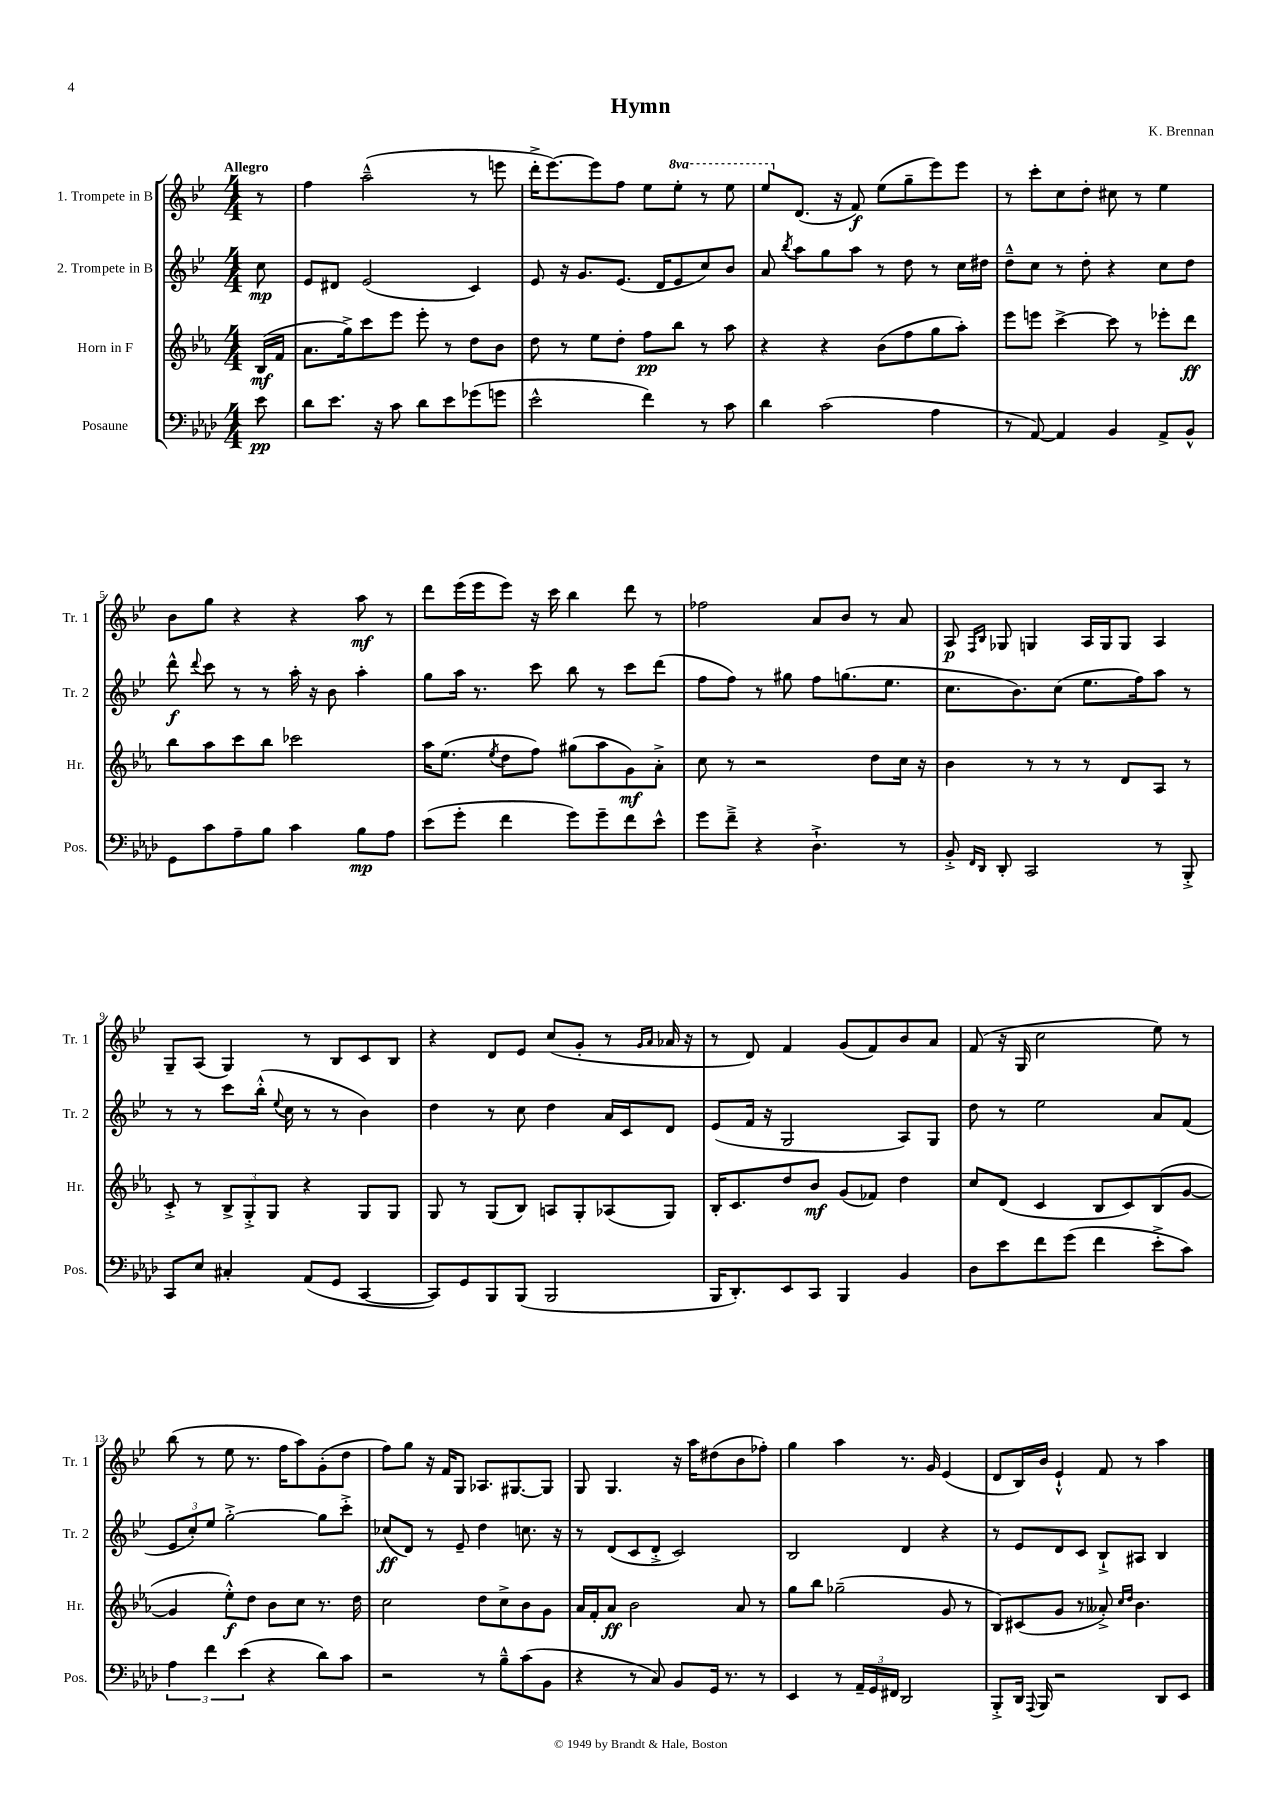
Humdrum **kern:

**kern	**kern	**kern	**kern
*staff4	*staff3	*staff2	*staff1
*clefF4	*clefG2	*clefG2	*clefG2
*k[b-e-a-d-]	*k[b-e-a-]	*k[b-e-]	*k[b-e-]
*M4/4	*M4/4	*M4/4	*M4/4
8e-	(16B-	8cc	8r
.	16f	.	.
=	=	=	=
8d-	8.a-	8e-	4ff
8.e-	.	8d#	.
.	16gg^)	.	.
.	8ccc	(2e-	(2aa~^^
16r	.	.	.
8c	8eee-	.	.
8d-	8eee-'	.	.
8e-	8r	.	.
(8g-	8dd	4c)	8r
8g	8b-	.	8eee
=	=	=	=
2e-^^	8dd	8e-	16ddd'^
.	.	.	[8.eee-)
.	8r	16r	.
.	.	8.g	.
.	8ee-	.	8eee-]
.	8dd'	(8.e-	8ff
4f)	8ff	.	8ee-
.	.	16d	.
.	8bb-	8e-	8eee-'
8r	8r	8cc)	8r
8c	8aa-	8b-	8eee-
=	=	=	=
4d-	4r	8a	8eee-
.	.	8qbb-	.
.	.	8aa	(8.d
(2c	4r	8gg	.
.	.	.	16r
.	.	8aa	8f)
.	(8b-	8r	(8ee-
.	8ff	8dd	8gg~
4A-	8gg	8r	8eee-)
.	8aa-')	16cc	8eee-
.	.	16dd#	.
=	=	=	=
8r	8eee-	8dd~^^	8r
[8AA-)	8eee	8cc	8ccc'
4AA-]	[4ccc^	8r	8cc
.	.	8dd'	8dd'
4BB-	8ccc]	4r	8cc#
.	8r	.	8r
8AA-^	8eee-'	8cc	4ee-
8BB-^^	8ddd	8dd	.
=	=	=	=
8GG	8bb-	8ddd^^	8b-
.	.	8qqddd	.
8c	8aa-	8ccc	8gg
8A-~	8ccc	8r	4r
8B-	8bb-	8r	.
4c	2ccc-	16aa'	4r
.	.	16r	.
.	.	8b-	.
8B-	.	4aa'	8aa
8A-	.	.	8r
=	=	=	=
(8e-	16aa-	8gg	8ddd
.	(8.ee-	.	.
8g'	.	16aa	(16eee-
.	.	8.r	16eee-
.	8qee-	.	.
4f	8dd	.	8eee-)
.	8ff)	8ccc	16r
.	.	.	16ccc
8g)	(8gg#	8bb-	4bb-
8g~	8aa-	8r	.
8f	8g)	8ccc	8ddd
8e-^^	8a-'^	(8ddd	8r
=	=	=	=
8g	8cc	8ff	2ff-
8f~^	8r	8ff)	.
4r	2r	8r	.
.	.	8gg#	.
4.D-`^	.	8ff	8a
.	.	(8.gg	8b-
.	8dd	.	8r
.	.	8.ee-	.
8r	16cc	.	8a
.	16r	.	.
=	=	=	=
8BB-'^	4b-	8.cc	8A
16qqFF	.	.	16qqF
16qqDD-	.	.	16qqB-
8DD-'	.	.	8G-
.	.	8.b-)	.
2CC	8r	.	4G
.	8r	(8cc	.
.	8r	8.ee-	16A
.	.	.	16G
.	8d	.	8G
.	.	16ff)	.
8r	8A-	8aa	4A
8BBB-'^	8r	8r	.
=	=	=	=
8CC	8c'^	8r	8G~
8E-	8r	8r	(8A
4C#'	12B-^	8ccc	4G)
.	12G'^	.	.
.	.	(16bb-'^^	.
.	12G	.	.
.	.	8qqee-	.
.	.	16cc	.
(8AA-	4r	8r	8r
8GG	.	8r	8B-
[4CC	8G	4b-)	8c
.	8G	.	8B-
=	=	=	=
8CC])	8G	4dd	4r
8GG	8r	.	.
8BBB-	(8G	8r	8d
(8BBB-	8B-)	8cc	8e-
2BBB-	8A	4dd	(8cc
.	8G'	.	8g'
.	(8A-	16a	8r
.	.	16c	.
.	.	.	16qqg
.	.	.	16qqa
.	8G)	8d	16a-
.	.	.	16r
=	=	=	=
16BBB-	16B-'	(8e-	8r
8.DD-')	8.c	.	.
.	.	16f	8d)
.	.	16r	.
8EE-	8dd	2G	4f
8CC	8b-	.	.
4BBB-	(8g	.	(8g
.	8f-)	.	8f)
4BB-	4dd	8A)	8b-
.	.	8G	8a
=	=	=	=
8D-	8cc	8dd	(8f
8e-	(8d	8r	16r
.	.	.	16G
8f	4c	2ee-	2cc
(8g	.	.	.
4f	8B-	.	.
.	8c)	.	.
8e-'^	(8B-	8a	8ee-)
8c)	[8g	(8f	8r
=	=	=	=
6A-	4g]	12e-	(8bb-
.	.	12cc')	.
.	.	.	8r
6f	.	12ee-	.
.	8ee-'^^)	[2gg'^	8ee-
(6e-	.	.	.
.	8dd	.	8.r
4r	8b-	.	.
.	.	.	16ff
.	8cc	.	8aa)
8d-)	8.r	8gg]	(8g'
8c	.	8ccc'^	8dd
.	16dd	.	.
=	=	=	=
2r	2cc	(8cc-	8ff)
.	.	8d)	8gg
.	.	8r	16r
.	.	.	16f
.	.	8e-~	8G
8r	8dd	4dd	8.A-
8B-~^^	8cc^	.	.
.	.	.	[8.G#
(8c	8b-	8.cc	.
8BB-	8g	.	8G#]
.	.	16r	.
=	=	=	=
4r	16a-	8r	8G
.	16f'	.	.
.	8a-	(8d	4.G
8r	2b-	8c	.
8C)	.	8d'^	.
8BB-	.	2c)	16r
.	.	.	16aa
16GG	.	.	(8dd#
8.r	.	.	.
.	8a-	.	8b-
8r	8r	.	8ff-')
=	=	=	=
4EE-	8gg	2B-	4gg
.	8bb-	.	.
8r	(2gg-~	.	4aa
24AA-~	.	.	.
24GG	.	.	.
24FF#	.	.	.
2DD-	.	4d	8.r
.	.	.	16g
.	8g	4r	(4e-
.	8r	.	.
=	=	=	=
8BBB-'^	8B-)	8r	8d
16DD-	(8c#	8e-	16B-)
8qqAAA-	.	.	.
16BBB-	.	.	16b-
2r	8g	8d	4e-`^^
.	8r	8c	.
.	8a--'^)	8B-`^	8f
.	16qqcc	.	.
.	16qqdd	.	.
.	4.b-	8A#	8r
8DD-	.	4B-	4aa
8EE-	.	.	.
==	==	==	==
*-	*-	*-	*-
